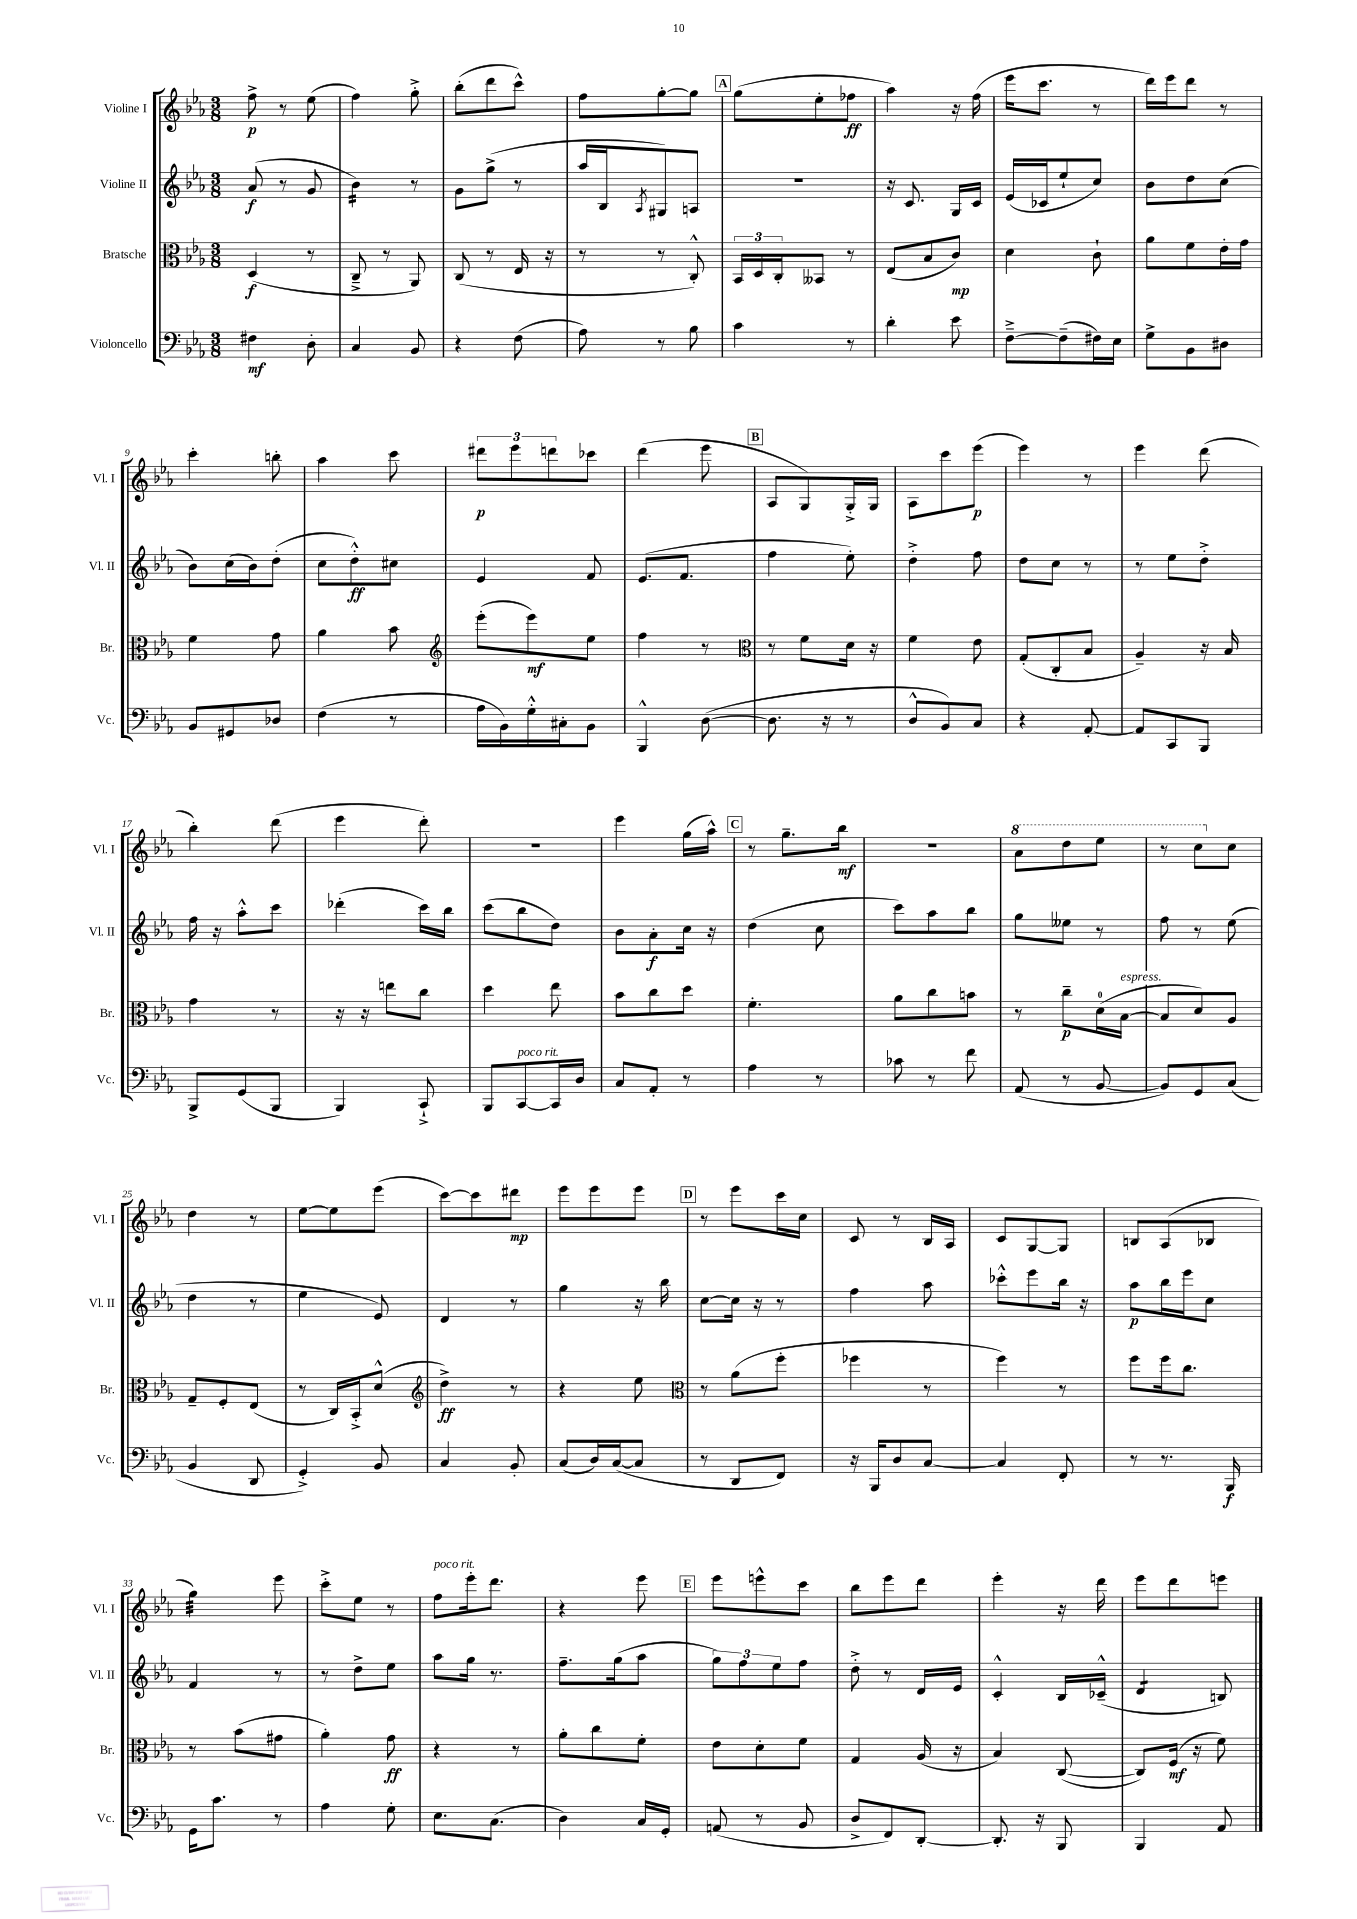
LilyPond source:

<<
\new StaffGroup <<
\new Staff = "s0" \with { instrumentName = "Violine I" shortInstrumentName = "Vl. I" } {
    \clef treble \key ees \major \numericTimeSignature \time 3/8
    f''8->\p r8 ees''8( |
    f''4) g''8-.-> |
    bes''8-.( d'''8 c'''8-^) |
    f''8 g''8~-. g''8 |
    \mark \markup { \box "A" } g''8( ees''8-. fes''8\ff |
    aes''4) r16 f''16( |
    ees'''16 c'''8. r8 |
    d'''16) ees'''16 d'''8 r8 |
    c'''4-. b''8-. |
    aes''4 c'''8 |
    \tuplet 3/2 { dis'''8\p ees'''8 d'''8 } ces'''8 |
    d'''4( ees'''8 |
    \mark \markup { \box "B" } aes8 g8) g16-.-> g16 |
    aes8 c'''8 ees'''8\p( |
    ees'''4) r8 |
    ees'''4 d'''8( |
    bes''4-.) d'''8( |
    ees'''4 d'''8-.) |
    R4. |
    ees'''4 g''16( aes''16-^) |
    \mark \markup { \box "C" } r8 g''8.-- bes''16\mf |
    R4. |
    \ottava #1 aes''8 d'''8 ees'''8 |
    r8 c'''8 \ottava #0 c''8 |
    d''4 r8 |
    ees''8~ ees''8 ees'''8( |
    c'''8~) c'''8 dis'''8\mp |
    ees'''8 ees'''8 ees'''8 |
    \mark \markup { \box "D" } r8 ees'''8 c'''16 c''16 |
    c'8 r8 bes16 aes16 |
    c'8 g8~ g8 |
    b8 aes8( bes8 |
    g''4:32) ees'''8 |
    c'''8-.-> ees''8 r8 |
    f''8^\markup { \italic "poco rit." } ees'''16-. d'''8. |
    r4 ees'''8 |
    \mark \markup { \box "E" } ees'''8 e'''8-^ c'''8 |
    bes''8 ees'''8 d'''8 |
    ees'''4-. r16 d'''16 |
    ees'''8 d'''8 e'''8 \bar "|." |
}
\new Staff = "s1" \with { instrumentName = "Violine II" shortInstrumentName = "Vl. II" } {
    \clef treble \key ees \major \numericTimeSignature \time 3/8
    aes'8\f( r8 g'8 |
    bes'4:16) r8 |
    g'8 g''8->( r8 |
    aes''16 bes16 \acciaccatura { aes8 } gis8) a8 |
    \mark \markup { \box "A" } R4. |
    r16 c'8. g16 c'16 |
    ees'16( ces'16 ees''8-! c''8) |
    bes'8 d''8 c''8( |
    bes'8) c''16( bes'16) d''8-.( |
    c''8 d''8-.-^\ff) cis''8 |
    ees'4 f'8 |
    ees'8.( f'8. |
    \mark \markup { \box "B" } f''4 ees''8-.) |
    d''4-.-> f''8 |
    d''8 c''8 r8 |
    r8 ees''8 d''8-.-> |
    f''16 r16 aes''8-.-^ c'''8 |
    des'''4-.( c'''16) bes''16 |
    c'''8( bes''8 d''8) |
    bes'8 aes'8-.\f c''16 r16 |
    \mark \markup { \box "C" } d''4( c''8 |
    c'''8) aes''8 bes''8 |
    g''8 eeses''8 r8 |
    f''8 r8 ees''8( |
    d''4 r8 |
    ees''4 ees'8) |
    d'4 r8 |
    g''4 r16 bes''16 |
    \mark \markup { \box "D" } c''8~ c''16 r16 r8 |
    f''4 aes''8 |
    ces'''8-.-^ ees'''8 bes''16 r16 |
    aes''8\p bes''16 ees'''16 c''8 |
    f'4 r8 |
    r8 d''8-> ees''8 |
    aes''8 g''16 r8. |
    f''8.-- g''16( aes''8 |
    \mark \markup { \box "E" } \tuplet 3/2 { g''8) f''8 ees''8 } f''8 |
    d''8-.-> r8 d'16 ees'16 |
    c'4-.-^ bes16 ces'16---^( |
    d'4:8 b8) \bar "|." |
}
\new Staff = "s2" \with { instrumentName = "Bratsche" shortInstrumentName = "Br." } {
    \clef alto \key ees \major \numericTimeSignature \time 3/8
    d4\f( r8 |
    c8---> r8 aes,8) |
    c8( r8 ees16 r16 |
    r8 r8 c8-.-^) |
    \mark \markup { \box "A" } \tuplet 3/2 { bes,16 d16 c16-. } beses,8 r8 |
    ees8( bes8 c'8\mp) |
    d'4 c'8-! |
    aes'8 f'8 ees'16-. g'16 |
    f'4 g'8 |
    aes'4 bes'8 |
    \clef treble ees'''8-.( ees'''8\mf) ees''8 |
    f''4 r8 |
    \mark \markup { \box "B" } \clef alto r8 f'8 d'16 r16 |
    f'4 ees'8 |
    g8-.( c8-. bes8 |
    aes4--) r16 bes16 |
    g'4 r8 |
    r16 r16 e''8 c''8 |
    d''4 ees''8 |
    bes'8 c''8 d''8 |
    \mark \markup { \box "C" } f'4.-. |
    aes'8 c''8 b'8 |
    r8 c''8--\p d'16-0( bes16~^\markup { \italic "espress." } |
    bes8 d'8) aes8 |
    g8-- f8-. ees8( |
    r8 c16) bes,16-.-> d'8-^( |
    \clef treble d''4->\ff) r8 |
    r4 ees''8 |
    \mark \markup { \box "D" } \clef alto r8 aes'8( f''8-. |
    fes''4 r8 |
    f''4) r8 |
    f''8 f''16 c''8. |
    r8 bes'8( gis'8 |
    aes'4-.) g'8\ff |
    r4 r8 |
    aes'8-. c''8 f'8-. |
    \mark \markup { \box "E" } ees'8 d'8-. f'8 |
    g4 aes16( r16 |
    bes4) c8~( |
    c8) f16\mf( r16 f'8) \bar "|." |
}
\new Staff = "s3" \with { instrumentName = "Violoncello" shortInstrumentName = "Vc." } {
    \clef bass \key ees \major \numericTimeSignature \time 3/8
    fis4\mf d8-. |
    c4 bes,8 |
    r4 f8( |
    aes8) r8 bes8 |
    \mark \markup { \box "A" } c'4 r8 |
    d'4-. ees'8 |
    f8~---> f8--( fis16) ees16 |
    g8-> bes,8 dis8 |
    bes,8 gis,8 des8 |
    f4( r8 |
    aes16 bes,16) g16-.-^ cis16-. bes,8 |
    bes,,4-^ d8~( |
    \mark \markup { \box "B" } d8. r16 r8 |
    d8-^ bes,8) c8 |
    r4 aes,8~-. |
    aes,8 c,8 bes,,8 |
    bes,,8-> g,8( bes,,8 |
    bes,,4) c,8-!-> |
    bes,,8 c,8~^\markup { \italic "poco rit." } c,16 d16 |
    c8 aes,8-. r8 |
    \mark \markup { \box "C" } aes4 r8 |
    ces'8 r8 f'8 |
    aes,8( r8 bes,8~ |
    bes,8) g,8 c8( |
    bes,4 d,8 |
    g,4-.->) bes,8 |
    c4 bes,8-. |
    c8( d16) c16~( c8 |
    \mark \markup { \box "D" } r8 d,8 f,8) |
    r16 bes,,16 d8 c8~ |
    c4 f,8-. |
    r8 r8. bes,,16\f |
    g,16 c'8. r8 |
    aes4 g8-. |
    ees8. c8.( |
    d4) c16 g,16-. |
    \mark \markup { \box "E" } a,8( r8 bes,8 |
    d8-> f,8) d,8~-. |
    d,8.-. r16 bes,,8 |
    bes,,4 aes,8 \bar "|." |
}
>>
>>
